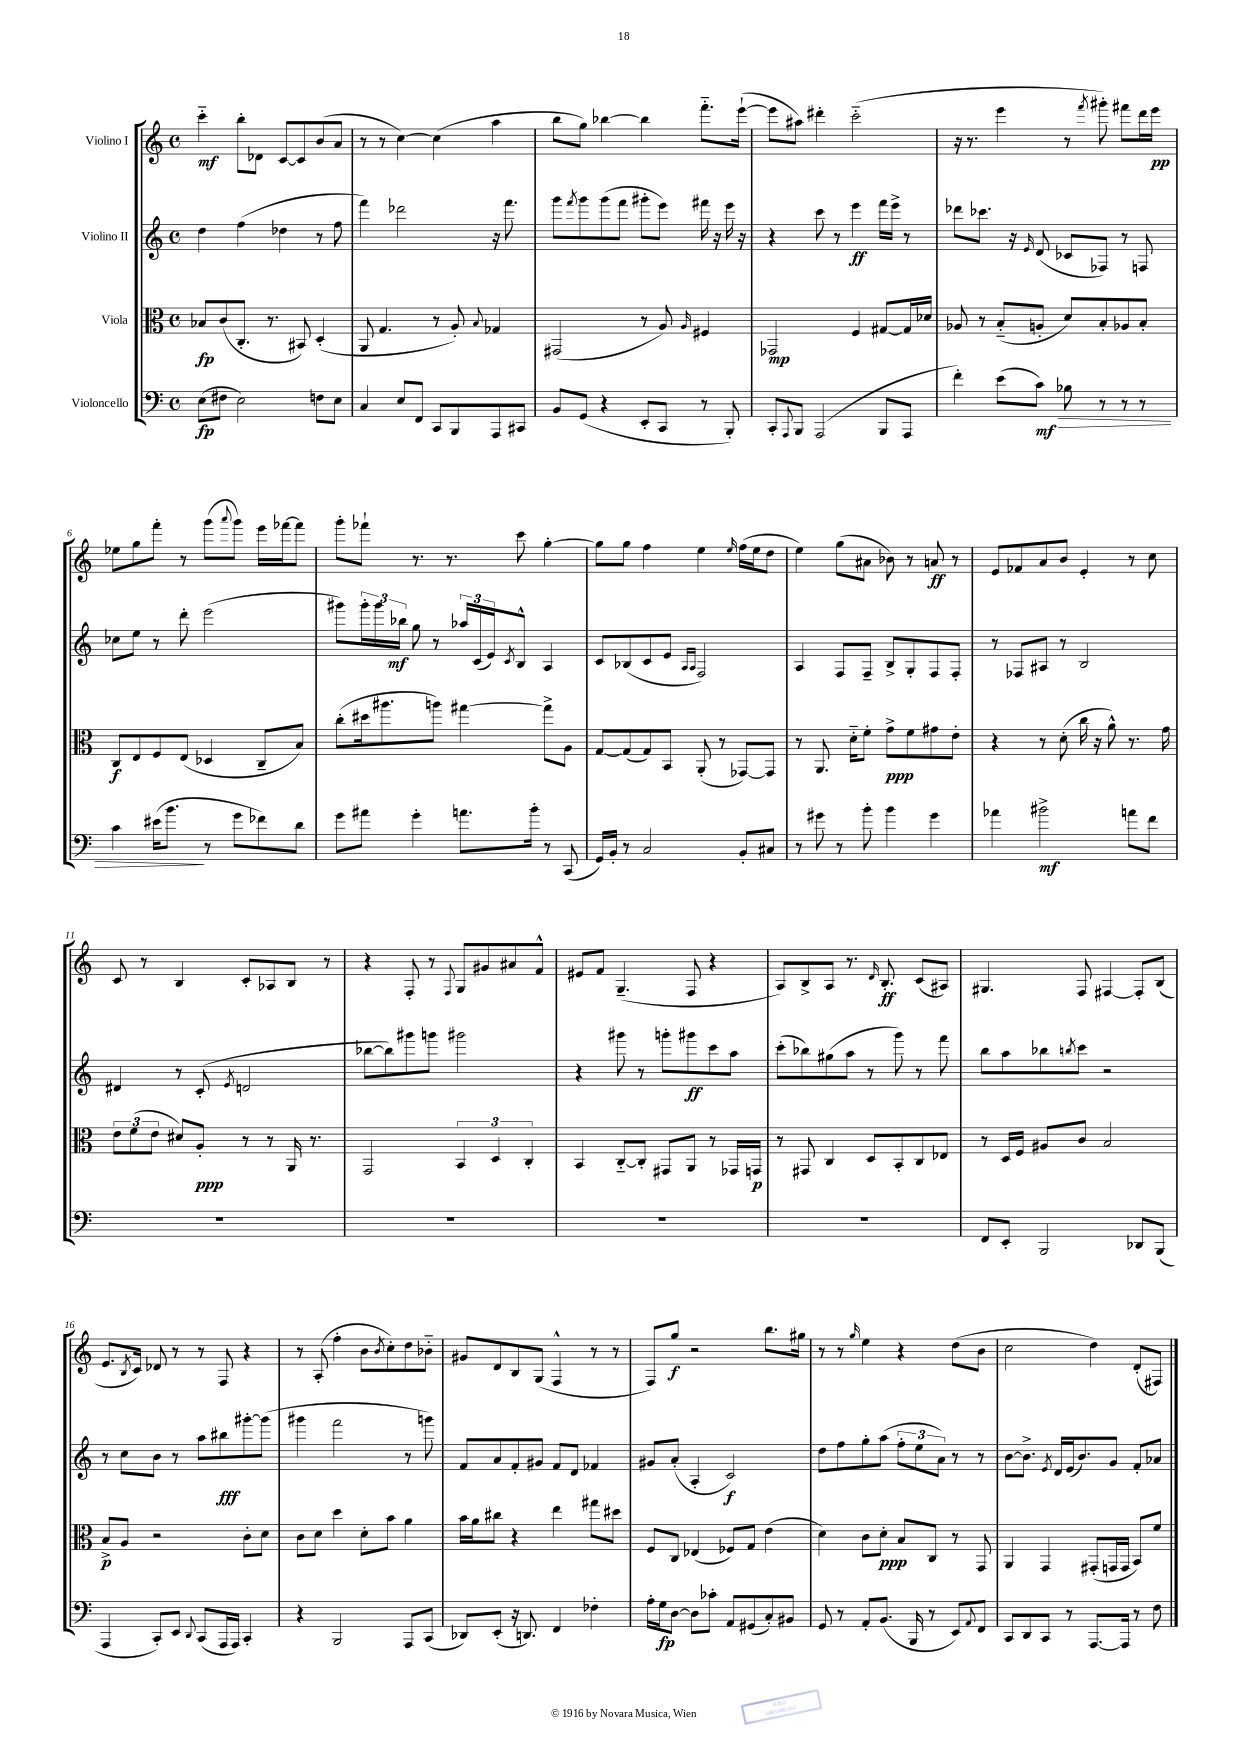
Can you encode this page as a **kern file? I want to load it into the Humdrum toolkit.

**kern	**dynam	**kern	**dynam	**kern	**dynam	**kern	**dynam
*part4	*part4	*part3	*part3	*part2	*part2	*part1	*part1
*staff4	*staff4	*staff3	*staff3	*staff2	*staff2	*staff1	*staff1
*I"Violoncello	*	*I"Viola	*	*I"Violino II	*	*I"Violino I	*
*clefF4	*	*clefC3	*	*clefG2	*	*clefG2	*
*k[]	*	*k[]	*	*k[]	*	*k[]	*
*M4/4	*	*M4/4	*	*M4/4	*	*M4/4	*
*met(c)	*	*met(c)	*	*met(c)	*	*met(c)	*
=1	=1	=1	=1	=1	=1	=1	=1
(8E\L	fp	8B-X/L	fp	4dd\	.	4ccc\	mf
8F#X\J	.	(8c/	.	.	.	.	.
2E\)	.	8.C'/J	.	(4ff\	.	8bb'\L	.
.	.	.	.	.	.	8d-X\J	.
.	.	8.r	.	.	.	.	.
.	.	.	.	4dd-X\	.	[8c/L	.
.	.	8BB#X/)	.	.	.	8c/]	.
8Fn\L	.	(4D'/	.	8r	.	(8b/	.
8E\J	.	.	.	8ff\	.	8a/J	.
=2	=2	=2	=2	=2	=2	=2	=2
4C/	.	8AA/	.	4fff\)	.	8r	.
.	.	4.G/	.	.	.	8r	.
8E/L	.	.	.	2ddd-X\	.	[4cc\)	.
8FF/J	.	.	.	.	.	.	.
8CC/L	.	8r	.	.	.	(4cc\]	.
8BBB/	.	8A'/)	.	.	.	.	.
.	.	8qqB/	.	.	.	.	.
8AAA/	.	4G-X/	.	16r	.	4aa\	.
.	.	.	.	8.fff\	.	.	.
8CC#X/J	.	.	.	.	.	.	.
=3	=3	=3	=3	=3	=3	=3	=3
8BB/L	.	(2GG#X/	.	8ggg\L	.	8bb\L	.
.	.	.	.	8qfff/	.	.	.
(8GG/J	.	.	.	8ggg\	.	8gg\J)	.
4r	.	.	.	(8ggg\	.	[4bb-X\	.
.	.	.	.	8fff\J	.	.	.
8EE'/L	.	8r	.	8ggg#X'\L	.	4bb-\]	.
8CC/J	.	8A/)	.	8eee\J)	.	.	.
.	.	16qqA/	.	.	.	.	.
8r	.	4F#X/	.	16fff#X\	.	8.fff\L	.
.	.	.	.	16r	.	.	.
8BBB'/)	.	.	.	16eee\	.	.	.
.	.	.	.	16r	.	([16eee`\Jk	.
=4	=4	=4	=4	=4	=4	=4	=4
8CC'/L	.	2GG-X/	mp	4r	.	8eee\L]	.
8qqAAA/	.	.	.	.	.	.	.
8BBB/J	.	.	.	.	.	8aa#X\J)	.
(2AAA/	.	.	.	8ccc\	.	4ddd#X'\	.
.	.	.	.	8r	.	.	.
.	.	4F/	.	4eee\	ff	(2ccc\	.
8BBB/L	.	[8G#X/L	.	16fff\LL	.	.	.
.	.	.	.	16eee^\JJ	.	.	.
8AAA/J	.	16G#/L]	.	8r	.	.	.
.	.	16d-X/JJ	.	.	.	.	.
=5	=5	=5	=5	=5	=5	=5	=5
4f'\)	.	8A-X/	.	8ddd-X\L	.	16r	.
.	.	.	.	.	.	8.r	.
.	.	8r	.	8.ccc-X\J	.	.	.
(8e\L	.	(8B/L	.	.	.	4eee\	.
.	.	.	.	16r	.	.	.
.	.	.	.	16qqe/	.	.	.
!	!LO:HP:b	!	!	!	!	!	!
8c\J)	> mf	8An'/J	.	(8d/	.	.	.
8B-X\	.	8d/L)	.	8c-X/L	.	8r	.
.	.	.	.	.	.	8qfff/	.
8r	.	8B'/	.	8F-X/J)	.	8ggg#X'\)	.
8r	.	8A-X/	.	8r	.	8fff#X\L	.
8r	.	8B'/J	.	8Fn/	.	16ddd\L	.
.	.	.	.	.	.	16eee\JJ	pp
!!LO:LB:g=z
=6	=6	=6	=6	=6	=6	=6	=6
4c\	.	8C/L	f	8cc-X\L	.	8ee-X\L	.
.	.	8E/	.	8ee\J	.	8gg\	.
(16e#X\KL	.	8F/	.	8r	.	8fff'\J	.
8.b\J	.	.	.	.	.	.	.
.	.	(8E/J	.	8ddd'\	.	8r	.
8r	]	4D-X/	.	(2eee\	.	(8ggg\L	.
.	.	.	.	.	.	8qqaaa/	.
8g\L	.	.	.	.	.	8ggg\J)	.
8f-X\)	.	8C~/L	.	.	.	16eee\LL	.
.	.	.	.	.	.	[16fff-X\J	.
8d\J	.	8B/J)	.	.	.	8fff-\J]	.
=7	=7	=7	=7	=7	=7	=7	=7
8g\L	.	(8cc'\L	.	8ggg#X\L)	.	8ggg'\L	.
8a#X\J	.	16dd#X\k	.	24ggg#'\L	.	8fff-X`\J	.
.	.	.	.	24ggg#\	.	.	.
.	.	8.aa#X\	.	.	.	.	.
.	.	.	.	24bb-X\JJ	mf	.	.
4g'\	.	.	.	8gg\	.	8.r	.
.	.	8aan\J)	.	8r	.	.	.
.	.	.	.	.	.	8.r	.
8.an\L	.	[4gg#X\	.	24aa-X/LL	.	.	.
.	.	.	.	(24c/	.	.	.
.	.	.	.	24e/J)	.	.	.
.	.	.	.	8qc/	.	.	.
.	.	.	.	8B^^/J	.	8ccc\	.
16b'\Jk	.	.	.	.	.	.	.
8r	.	8gg#^\L]	.	4A/	.	[4gg'\	.
(8CC/	.	8A\J	.	.	.	.	.
=8	=8	=8	=8	=8	=8	=8	=8
16GG/LL)	.	[8G/L	.	8c/L	.	8gg\L]	.
16BB'/JJ	.	.	.	.	.	.	.
8r	.	(8G/]	.	(8B-X/	.	8gg\J	.
2C/	.	8G/)	.	8c/	.	4ff\	.
.	.	8BB/J	.	8e/J	.	.	.
.	.	.	.	16qqA/LL	.	.	.
.	.	.	.	16qqA/JJ	.	.	.
.	.	(8AA'/	.	2F/)	.	4ee\	.
.	.	8r	.	.	.	.	.
.	.	.	.	.	.	16qqee/	.
8BB'/L	.	[8GG-X/L)	.	.	.	(16ff\LL	.
.	.	.	.	.	.	16ee\J	.
8C#X/J	.	8GG-/J]	.	.	.	8dd\J	.
=9	=9	=9	=9	=9	=9	=9	=9
8r	.	8r	.	4A/	.	4ee\)	.
8g#X\	.	8.AA/	.	.	.	.	.
8r	.	.	.	8F/L	.	(8gg\L	.
.	.	16d\KL	.	.	.	.	.
8b'\	.	8f'\J	.	8F~/J	.	8a#X\J	.
4b\	.	8g^\L	ppp	8B^/L	.	8b-X\)	.
.	.	8f\	.	8G'/	.	8r	.
4g#\	.	8g#X\	.	8F/	.	8an/	ff
.	.	8e'\J	.	8F'/J	.	8r	.
=10	=10	=10	=10	=10	=10	=10	=10
4a-X\	.	4r	.	8r	.	8e/L	.
.	.	.	.	8F-X/L	.	8f-X/	.
2b#X^\	mf	8r	.	8A#X/J	.	8a/	.
.	.	(8d'\	.	8r	.	8b/J	.
.	.	16cc\	.	2B/	.	4e'/	.
.	.	16r	.	.	.	.	.
.	.	8a^^\)	.	.	.	.	.
8an\L	.	8.r	.	.	.	8r	.
8f\J	.	.	.	.	.	8cc\	.
.	.	16g\	.	.	.	.	.
!!LO:LB:g=z
=11	=11	=11	=11	=11	=11	=11	=11
1r	.	12e\L	.	4d#X/	.	8c/	.
.	.	(12f\	.	.	.	.	.
.	.	.	.	.	.	8r	.
.	.	12e\J	.	.	.	.	.
.	.	8d#X/L)	.	8r	.	4B/	.
.	.	8A'/J	ppp	(8c'/	.	.	.
.	.	.	.	8qe/	.	.	.
.	.	8r	.	2dn/	.	8c'/L	.
.	.	8r	.	.	.	8A-X/	.
.	.	16AA/	.	.	.	8B/J	.
.	.	8.r	.	.	.	.	.
.	.	.	.	.	.	8r	.
=12	=12	=12	=12	=12	=12	=12	=12
1r	.	2GG/	.	[8bb-X\L	.	4r	.
.	.	.	.	8bb-\])	.	.	.
.	.	.	.	8ggg#X\	.	8F'/	.
.	.	.	.	8gggn\J	.	8r	.
.	.	.	.	.	.	8qqF/	.
.	.	6BB/	.	2ggg#X\	.	8G/L	.
.	.	.	.	.	.	8g#X/	.
.	.	6D/	.	.	.	.	.
.	.	.	.	.	.	8a#X/	.
.	.	6C'/	.	.	.	.	.
.	.	.	.	.	.	8f^^/J	.
=13	=13	=13	=13	=13	=13	=13	=13
1r	.	4BB/	.	4r	.	8e#X/L	.
.	.	.	.	.	.	8f/J	.
.	.	[8C/L	.	8ggg#X\	.	(4.G~/	.
.	.	8C'/J]	.	8r	.	.	.
.	.	8GG#X/L	.	8gggn'\L	.	.	.
.	.	8AA/J	.	8ggg#X\	ff	8F/	.
.	.	8r	.	8ccc\	.	4r	.
.	.	16GG-X/LL	.	8aa\J	.	.	.
.	.	16GGn/JJ	p	.	.	.	.
=14	=14	=14	=14	=14	=14	=14	=14
1r	.	8r	.	(8ccc'\L	.	8A/L)	.
.	.	8GG#X/	.	8bb-X\)	.	8B^/	.
.	.	4C/	.	(8gg#X\	.	8A/J	.
.	.	.	.	8aa\J	.	8.r	.
.	.	8D/L	.	8r	.	.	.
.	.	.	.	.	.	16qqd/	.
.	.	.	.	.	.	8.B'/	ff
.	.	8BB'/	.	8ggg\)	.	.	.
.	.	8C/	.	8r	.	(8c/L	.
.	.	8E-X/J	.	8fff\	.	8A#X/J)	.
=15	=15	=15	=15	=15	=15	=15	=15
8FF/L	.	8r	.	8bb\L	.	4.G#X/	.
8EE'/J	.	16D/LL	.	8aa\	.	.	.
.	.	16F/JJ	.	.	.	.	.
2BBB/	.	8A#X/L	.	8bb-X\	.	.	.
.	.	.	.	8qbbn/	.	.	.
.	.	8c/J	.	8ccc\J	.	8F/	.
.	.	2B/	.	2r	.	[4F#X/	.
8DD-X/L	.	.	.	.	.	8F#'/L]	.
(8BBB/J	.	.	.	.	.	(8B/J	.
!!LO:LB:g=z
=16	=16	=16	=16	=16	=16	=16	=16
4AAA/	.	8B^/L	p	8r	.	8.e/L	.
.	.	8A/J	.	8cc\L	.	.	.
.	.	.	.	.	.	8qB/	.
.	.	.	.	.	.	16c/Jk)	.
8CC'/L)	.	2r	.	8b\J	.	8d-X/	.
8EE/J	.	.	.	8r	.	8r	.
8qqDD/	.	.	.	.	.	.	.
(8CC/L	.	.	.	8aa\L	.	8r	.
16AAA/L	.	.	.	8bb#X\	fff	8F/	.
16AAA/JJ)	.	.	.	.	.	.	.
4CC'/	.	8c'\L	.	[8ggg#X'\	.	4r	.
.	.	8d\J	.	(8ggg#\J]	.	.	.
=17	=17	=17	=17	=17	=17	=17	=17
4r	.	8c\L	.	4ggg#X\	.	8r	.
.	.	8d\J	.	.	.	(8A'/	.
2BBB/	.	4dd\	.	2fff\	.	4ff'\	.
.	.	8d'\L	.	.	.	8b\L	.
.	.	.	.	.	.	8qb/	.
.	.	8b\J	.	.	.	8cc'\)	.
8AAA/L	.	4a\	.	8r	.	8dd\	.
(8CC/J	.	.	.	8gggn\)	.	8b-X\J	.
=18	=18	=18	=18	=18	=18	=18	=18
8DD-X/L)	.	16b\LL	.	8f/L	.	8g#X/L	.
.	.	16a\J	.	.	.	.	.
(8EE'/J	.	8cc#X\J	.	8a/	.	8d/	.
16r	.	4r	.	8f'/	.	8B/	.
8.DDn/)	.	.	.	.	.	.	.
.	.	.	.	8g#X/J	.	(8G/J	.
4FF/	.	4ee\	.	8f/L	.	4F^^/	.
.	.	.	.	8d/J	.	.	.
4F-X'\	.	8gg#X\L	.	4f-X/	.	8r	.
.	.	8dd#X\J	.	.	.	8r	.
=19	=19	=19	=19	=19	=19	=19	=19
16A'\LL	.	8F/L	.	8g#X/L	.	8F/L)	.
16G\J	fp	.	.	.	.	.	.
[8D\J	.	8C/J	.	(8a'/J	.	8gg/J	f
8D\L]	.	(4E-X/	.	4A'/	.	2r	.
8c-X'\J	.	.	.	.	.	.	.
8AA/L	.	8F-X/L)	.	2c/)	f	.	.
(8GG#X/	.	8G/J	.	.	.	.	.
8C'/)	.	(4e\	.	.	.	8.bb\L	.
8BB#X/J	.	.	.	.	.	.	.
.	.	.	.	.	.	16gg#X\Jk	.
=20	=20	=20	=20	=20	=20	=20	=20
8GG/	.	4d\)	.	8dd\L	.	8r	.
8r	.	.	.	8ff\	.	8r	.
.	.	.	.	.	.	16qqgg/	.
8AA'/L	.	8c\L	.	8gg'\	.	4ee\	.
(8.BB/J	.	8d'\J	ppp	(8aa\J	.	.	.
.	.	8B/L	.	12ff'\L	.	4r	.
16BBB/	.	.	.	.	.	.	.
.	.	.	.	12ee\	.	.	.
8r	.	8C/J	.	.	.	.	.
.	.	.	.	12a\J)	.	.	.
8EE/L)	.	8r	.	8r	.	(8dd\L	.
8qqAA/	.	.	.	.	.	.	.
8FF/J	.	8GG/	.	8r	.	8b\J	.
=21	=21	=21	=21	=21	=21	=21	=21
8CC/L	.	4AA/	.	[8b\L	.	2cc\	.
8DD/	.	.	.	8.b^\J]	.	.	.
8CC/J	.	4GG/	.	.	.	.	.
.	.	.	.	8qe/	.	.	.
.	.	.	.	16d/LL	.	.	.
8r	.	.	.	(16e/J	.	.	.
.	.	.	.	8.b/)	.	.	.
[8.AAA/L	.	(8GG#X'/L	.	.	.	4dd\)	.
.	.	16GGn/L	.	8g/J	.	.	.
16AAA/Jk]	.	16GG/JJ	.	.	.	.	.
8r	.	8BB/L)	.	8f'/L	.	(8d'/L	.
8F\	.	8f/J	.	8a-X/J	.	8F#X/J)	.
==	==	==	==	==	==	==	==
*-	*-	*-	*-	*-	*-	*-	*-
